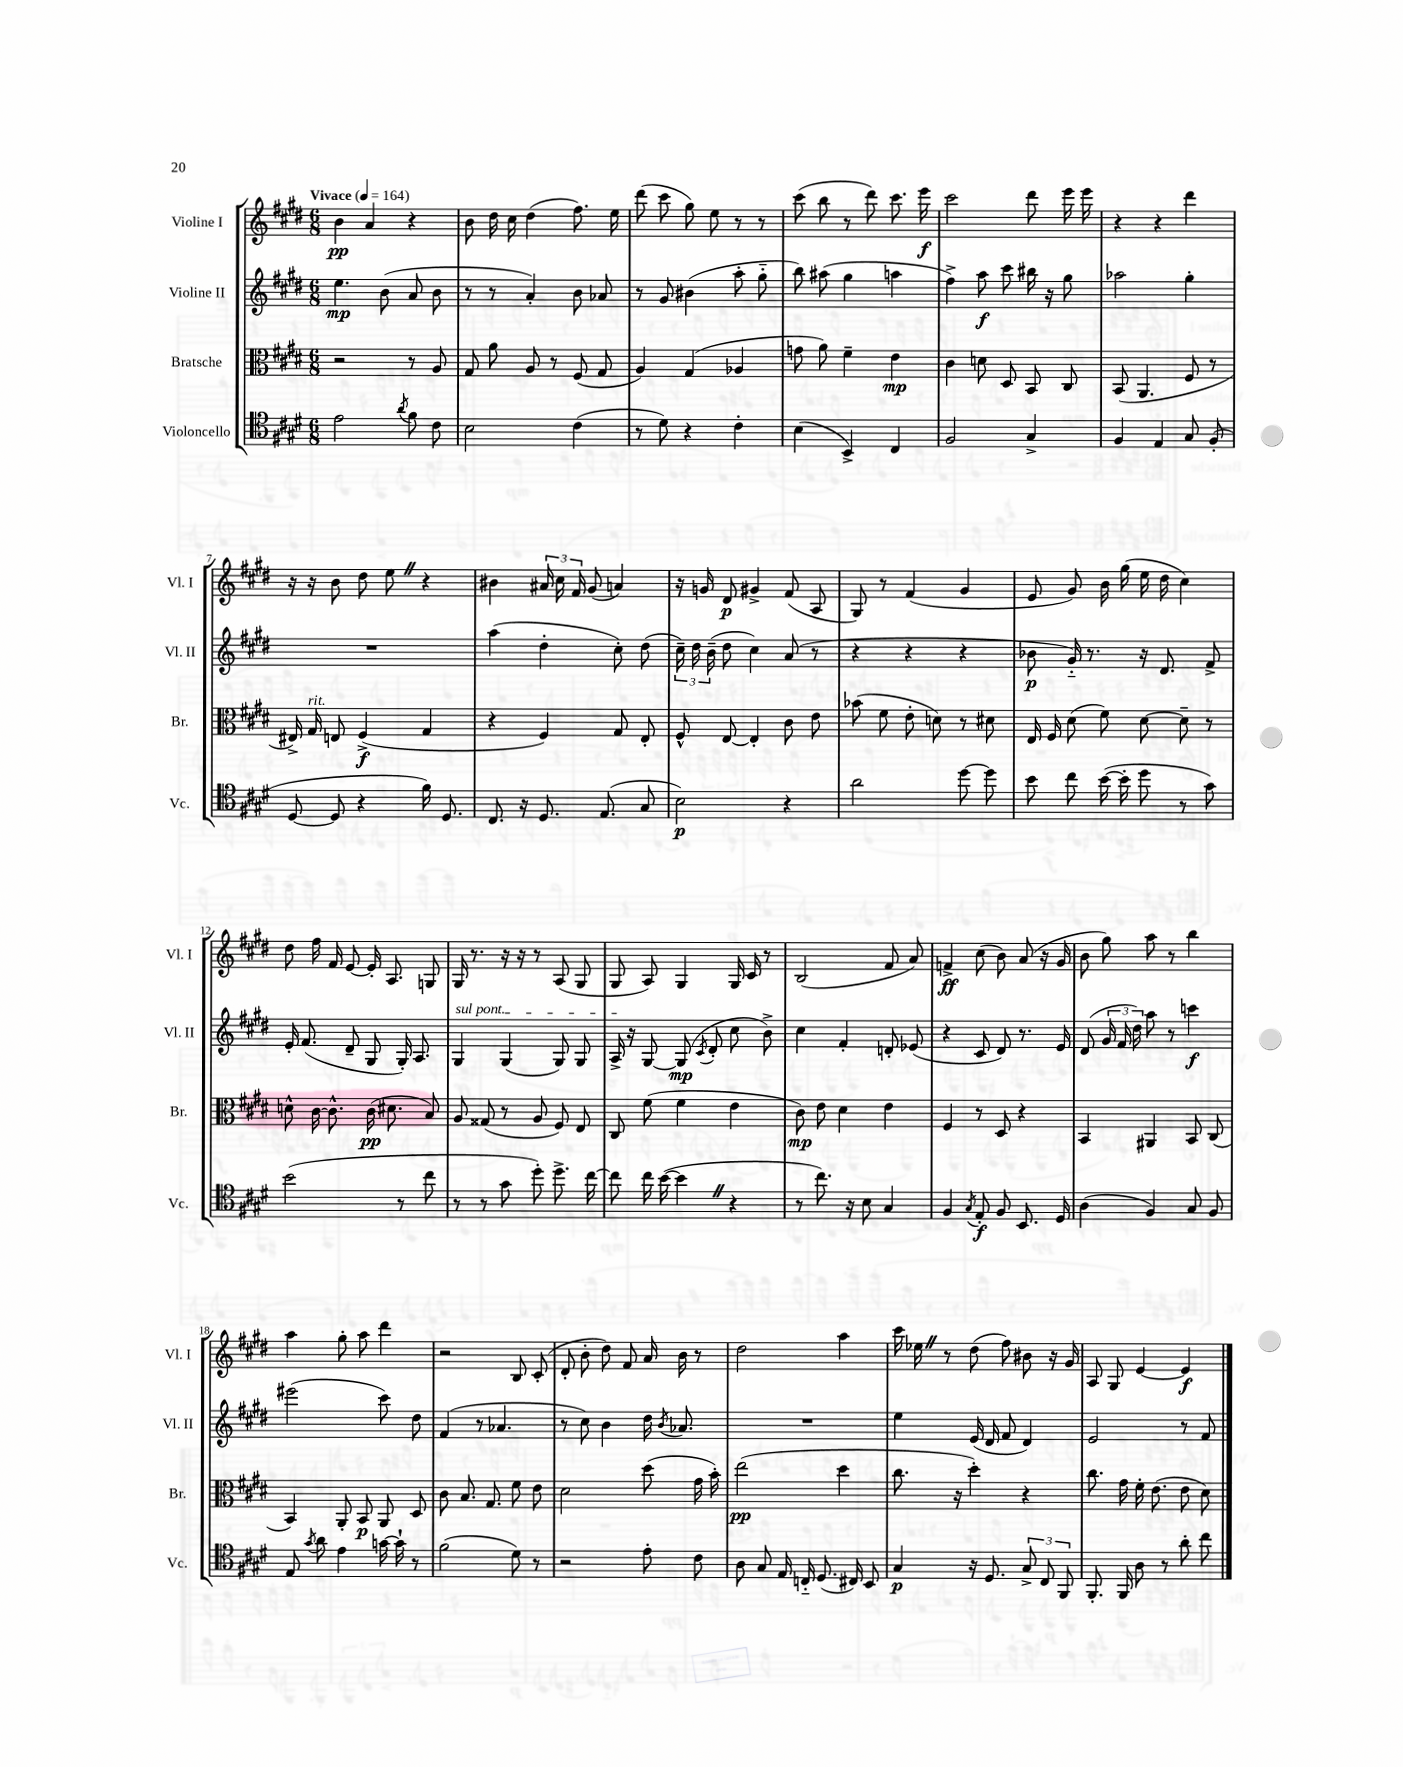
<<
\new StaffGroup <<
\new Staff = "s0" \with { instrumentName = "Violine I" shortInstrumentName = "Vl. I" } {
    \clef treble \key e \major \numericTimeSignature \time 6/8 \tempo "Vivace" 4 = 164
    \autoBeamOff b'4\pp a'4 r4 |
    b'8 dis''16 cis''16 dis''4( fis''8.) e''16 |
    dis'''8( cis'''8 gis''8) e''8 r8 r8 |
    cis'''8( b''8 r8 dis'''8) cis'''8. e'''16\f |
    cis'''2 dis'''8 e'''16 e'''16 |
    r4 r4 dis'''4 |
    r16 r16 b'8 dis''8 e''8 \once \override BreathingSign.text = \markup { \musicglyph "scripts.caesura.straight" } \breathe r4 |
    bis'4 \tuplet 3/2 { ais'16 cis''16 fis'16 } gis'8( a'4) |
    r16 g'16 dis'8\p gis'4-> fis'8( a8 |
    gis8) r8 fis'4( gis'4 |
    e'8 gis'8) b'16 gis''16( e''16 dis''16 cis''4) |
    dis''8 fis''16 fis'16 e'8~ e'16-. a8. g8 |
    gis16 r8. r16 r16 r8 a8( gis8 |
    gis8 a8) gis4 gis16 cis'16 r8 |
    b2( fis'8 a'8) |
    f'4->\ff cis''8( b'8) a'8( r16 gis'16 |
    b'8 gis''8) a''8 r8 b''4 |
    a''4 gis''8-. a''8 dis'''4 |
    r2 b8 cis'8-.( |
    dis'8-. b'8-. dis''8) fis'8 a'16 b'16 r8 |
    dis''2 a''4 |
    cis'''16 ees''16 \once \override BreathingSign.text = \markup { \musicglyph "scripts.caesura.straight" } \breathe r8 dis''8( fis''8) bis'8 r16 gis'16 |
    a8 gis8 e'4~ e'4\f \bar "|." |
}
\new Staff = "s1" \with { instrumentName = "Violine II" shortInstrumentName = "Vl. II" } {
    \clef treble \key e \major \numericTimeSignature \time 6/8
    \autoBeamOff e''4.\mp b'8( a'8 b'8 |
    r8 r8 a'4-.) b'8 aes'8 |
    r8 gis'8 bis'4( a''8-. gis''8-_ |
    b''8) ais''8( gis''4 a''4 |
    fis''4->) a''8\f cis'''8 bis''16 r16 gis''8 |
    aes''2 gis''4-. |
    R2. |
    a''4( dis''4-. cis''8-.) dis''8( |
    \tuplet 3/2 { cis''16--) dis''16 b'16--( } dis''8 cis''4) a'8( r8 |
    r4 r4 r4 |
    bes'8\p gis'16-_) r8. r16 dis'8. fis'8-> |
    e'16-. fis'8.( dis'8-- gis8 gis16-.) a8. |
    \once \override TextSpanner.bound-details.left.text = \markup { \italic "sul pont." } gis4\startTextSpan gis4( gis8) gis8 |
    a16->\stopTextSpan r16 gis8~ gis8\mp( \acciaccatura { cis'8 } dis'8-. cis''8 b'8->) |
    cis''4 fis'4-. d'8-. ees'8( |
    r4 cis'8 dis'8) r8. e'16 |
    dis'8( \tuplet 3/2 { gis'16 fis'16 dis''16) } a''8 r8 c'''4\f |
    eis'''2( cis'''8) dis''8 |
    fis'4( r8 aes'4. |
    r8 cis''8) b'4 dis''16 \acciaccatura { b'8 } aes'8. |
    R2. |
    e''4 e'16( dis'16 fis'8 dis'4) |
    e'2 r8 fis'8 \bar "|." |
}
\new Staff = "s2" \with { instrumentName = "Bratsche" shortInstrumentName = "Br." } {
    \clef alto \key e \major \numericTimeSignature \time 6/8
    \autoBeamOff r2 r8 a8 |
    gis8 a'8 a8 r8 fis8( gis8 |
    a4) gis4( aes4 |
    g'8 a'8) fis'4-- e'4\mp |
    cis'4 d'8 dis8 b,8 cis8 |
    b,8( a,4. fis8 r8 |
    eis16->) gis16^\markup { \italic "rit." } e8 fis4->\f( gis4 |
    r4 fis4) gis8 e8-. |
    fis8-^ e8~ e4-. cis'8 e'8 |
    bes'8( fis'8 e'8-. d'8) r8 dis'8 |
    e16 fis16 dis'8( fis'8) dis'8~ dis'8-- r8 |
    d'8-^ cis'16~ cis'8.-^ cis'16\pp( dis'8. b8) |
    a8 gisis8( r8 a8 fis8) e8 |
    cis8 fis'8( fis'4 e'4 |
    cis'8\mp) e'8 dis'4 e'4 |
    fis4 r8 dis8 r4 |
    b,4 ais,4 b,8 cis8( |
    b,4) a,8-. b,8\p a,8 dis8 |
    cis'8 b8. gis8. fis'8 e'8 |
    dis'2 dis''8( gis'16 b'16-.) |
    e''2\pp( dis''4 |
    cis''8. r16 dis''4-.) r4 |
    cis''8. gis'16 fis'16-. e'8.( e'8 dis'8) \bar "|." |
}
\new Staff = "s3" \with { instrumentName = "Violoncello" shortInstrumentName = "Vc." } {
    \clef tenor \key e \major \numericTimeSignature \time 6/8
    \autoBeamOff e'2 \acciaccatura { a'8 } fis'8 cis'8 |
    b2 cis'4( |
    r8 dis'8) r4 cis'4-. |
    b4( b,4->) cis4 |
    fis2 gis4-> |
    fis4 e4 gis8 fis8-.( |
    dis8~ dis8 r4 fis'16) dis8. |
    cis8. r16 dis8. e8.( gis8 |
    b2\p) r4 |
    a'2 dis''8~ dis''8 |
    b'8 cis''8 b'16~( b'16-. dis''8 r8 gis'8) |
    b'2( r8 cis''8 |
    r8 r8 gis'8 dis''8-.) dis''8.-> cis''16~ |
    cis''8 cis''16 b'16~( b'4 \once \override BreathingSign.text = \markup { \musicglyph "scripts.caesura.straight" } \breathe r4 |
    r8 cis''8.) r16 b8 gis4 |
    fis4 \acciaccatura { gis8 } e8-.\f fis8 b,8. dis16 |
    a4( fis4) gis8 fis8 |
    e8 \acciaccatura { gis'8 } a'8 e'4 g'16~ g'16-! r8 |
    fis'2( dis'8) r8 |
    r2 e'8-. cis'8 |
    a8 gis8 e16 c16-_ dis8.( cis16) b,8 |
    gis4\p r16 dis8. \tuplet 3/2 { gis8-> cis8 fis,8 } |
    fis,8.-. fis,16 a8 r8 a'8-. cis''8 \bar "|." |
}
>>
>>
